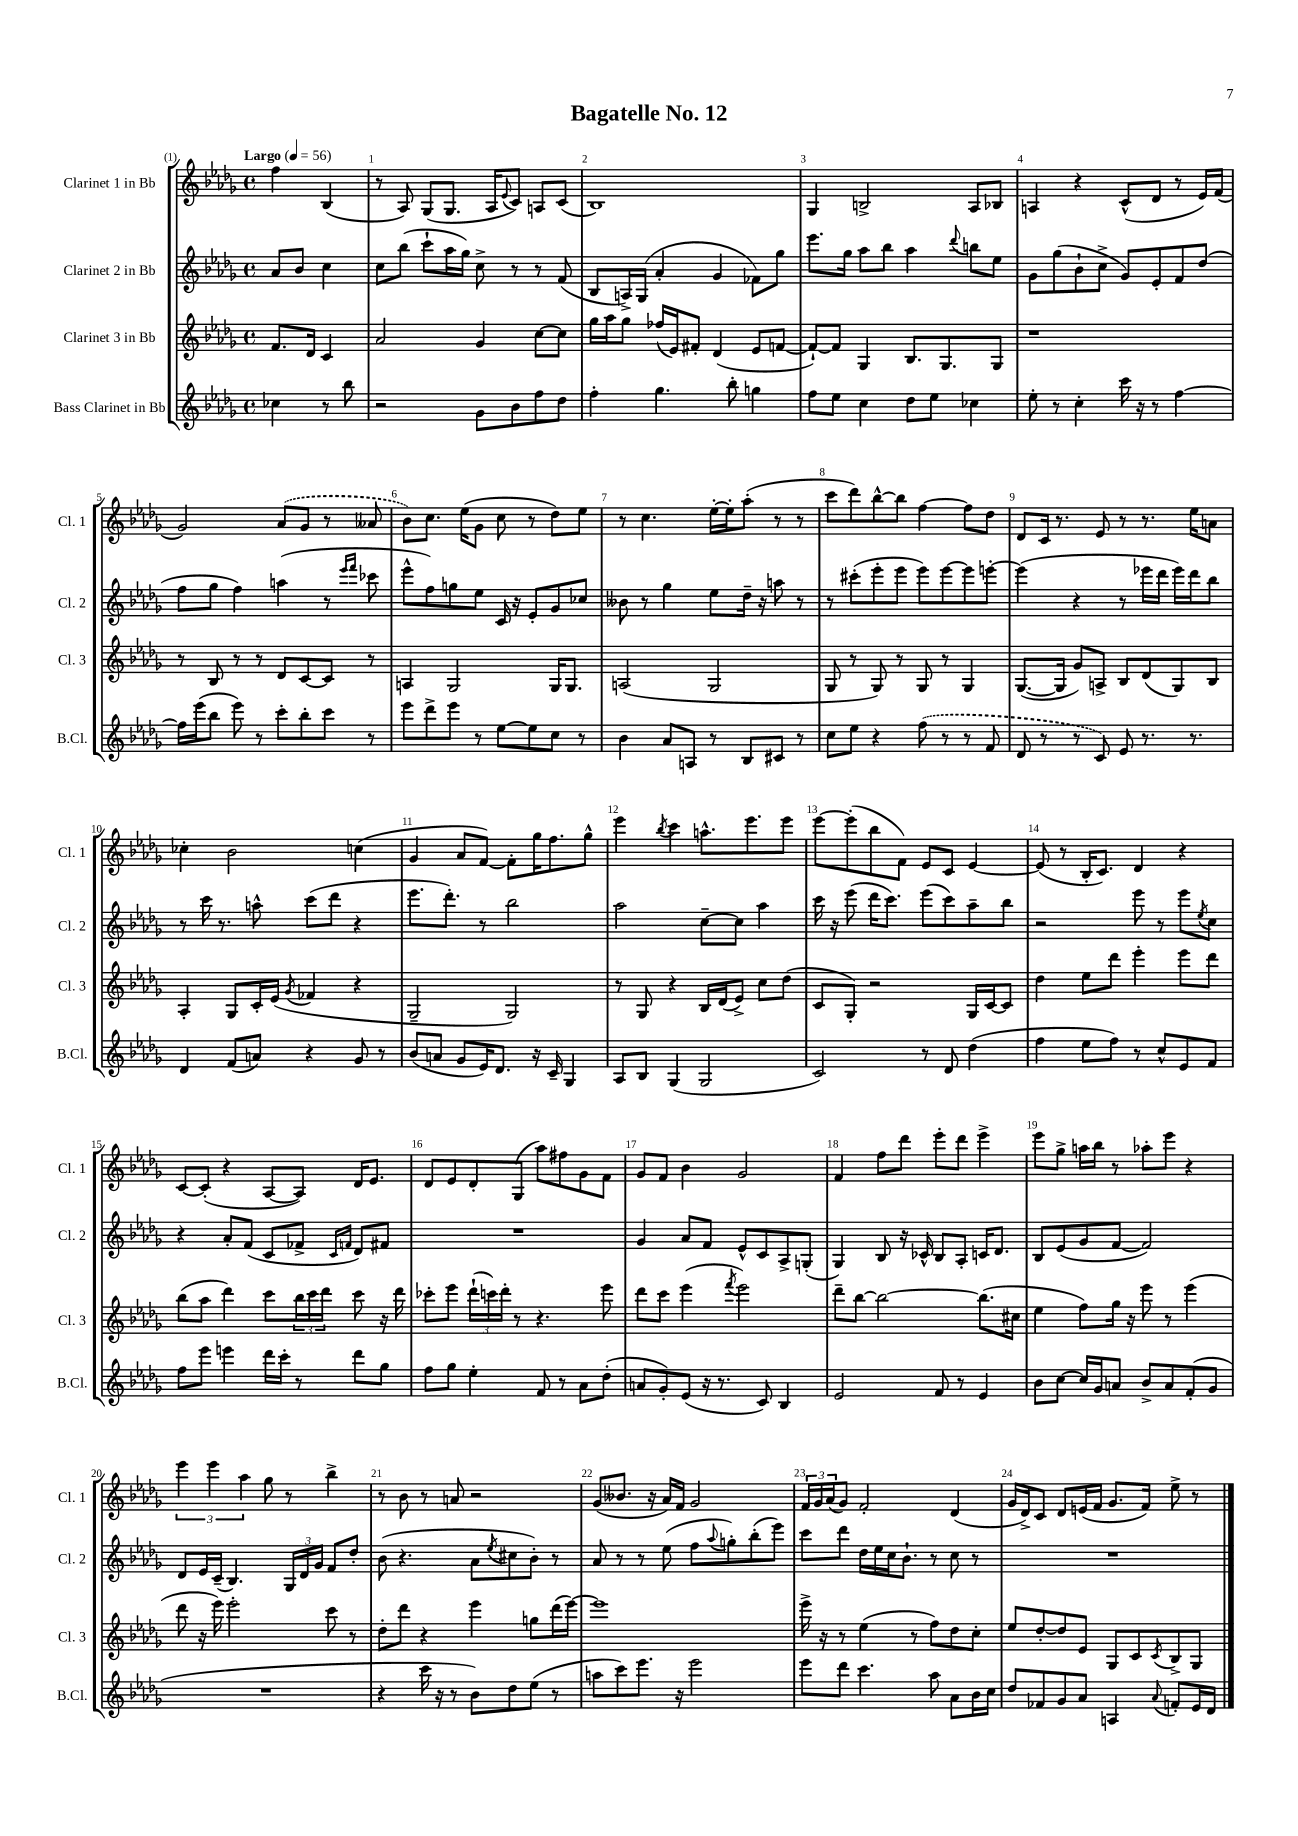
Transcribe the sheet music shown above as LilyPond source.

\header { title = "Bagatelle No. 12" }
<<
\new StaffGroup <<
\new Staff = "s0" \with { instrumentName = "Clarinet 1 in Bb" shortInstrumentName = "Cl. 1" } {
    \clef treble \key des \major \defaultTimeSignature \time 4/4 \partial 2 \tempo "Largo" 4 = 56
    f''4 bes4( |
    r8 aes8) ges8( ges8. aes16 \appoggiatura { ees'8 } c'8) a8 c'8( |
    bes1) |
    ges4 b2-> aes8 bes8 |
    a4 r4 c'8-^( des'8 r8 ees'16) f'16( |
    ges'2) \once \slurDashed aes'8( ges'8 r8 aeses'8 |
    bes'8) c''8. ees''16( ges'8 c''8 r8 des''8) ees''8 |
    r8 c''4. ees''16~-. ees''16-. aes''8-.( r8 r8 |
    c'''8 des'''8) bes''8~-^ bes''8 f''4~ f''8 des''8 |
    des'8 c'16 r8. ees'8 r8 r8. ees''16 a'8 |
    ces''4-. bes'2 c''4( |
    ges'4 aes'8 f'8~) f'8-. ges''16 f''8. ges''8-^ |
    ees'''4 \acciaccatura { bes''8 } c'''4 a''8.-^ ees'''8. ees'''8 |
    ees'''8~ ees'''8-.( bes''8 f'8) ees'8 c'8 ees'4~ |
    ees'8( r8 bes16-. c'8.) des'4 r4 |
    c'8~ c'8-.( r4 aes8~ aes8) des'16 ees'8. |
    des'8 ees'8 des'8-. ges8( aes''8) fis''8 ges'8 f'8 |
    ges'8 f'8 bes'4 ges'2 |
    f'4 f''8 des'''8 ees'''8-. des'''8 ees'''4-> |
    ees'''8 ges''8-> a''16 bes''16 r8 aes''8-. ees'''8 r4 |
    \tuplet 3/2 { ees'''4 ees'''4 aes''4 } ges''8 r8 bes''4-> |
    r8 bes'8 r8 a'8 r2 |
    ges'8( beses'8. r16 aes'16) f'16 ges'2 |
    \tuplet 3/2 { f'16 ges'16 aes'16( } ges'8) f'2-. des'4( |
    ges'16 des'16->) c'8 des'8 e'16( f'16 ges'8. f'16) ees''8-> r8 \bar "|." |
}
\new Staff = "s1" \with { instrumentName = "Clarinet 2 in Bb" shortInstrumentName = "Cl. 2" } {
    \clef treble \key des \major \defaultTimeSignature \time 4/4 \partial 2
    aes'8 bes'8 c''4 |
    c''8 bes''8( c'''8-! aes''16 ges''16) c''8-> r8 r8 f'8( |
    bes8 a16->) ges16( aes'4-. ges'4 fes'8) ges''8 |
    ees'''8. ges''16 aes''8 bes''8 aes''4 \appoggiatura { des'''8 } b''8 ees''8 |
    ges'8 ges''8( bes'8-! c''8-> ges'8) ees'8-. f'8 des''8( |
    f''8 ges''8 f''4) a''4( r8 \grace { ees'''16 f'''16 } ces'''8 |
    ees'''8-^ f''8) g''8 ees''8 c'16 r16 ees'8-. ges'8 ces''8 |
    beses'8 r8 ges''4 ees''8 des''16-- r16 a''8 r8 |
    r8 cis'''8-.( ees'''8-. ees'''8 ees'''8) ees'''8~ ees'''8 e'''8~-. |
    e'''4( r4 r8 ees'''16 des'''16 ees'''16) des'''16 bes''8 |
    r8 c'''16 r8. a''8-^ c'''8( des'''8 r4 |
    ees'''8. des'''8.-.) r8 bes''2 |
    aes''2 c''8~-- c''8 aes''4 |
    c'''16 r16 ees'''8( des'''16 c'''8.) ees'''8( c'''8) aes''8-- bes''8 |
    r2 ees'''8 r8 ees'''8 \acciaccatura { ees''8 } c''8 |
    r4 aes'8-. f'8( c'8 fes'8-> \grace { c'16 f'16 } des'8) fis'8 |
    R1 |
    ges'4 aes'8 f'8 ees'8-^ c'8 aes8-> g8-.( |
    ges4) bes8 r16 ces'16-^ bes8 aes8-. c'16 des'8. |
    bes8 ees'8( ges'8 f'8~ f'2) |
    des'8 ees'16 c'16--( bes4.) \tuplet 3/2 { ges16 des'16 ges'16 } f'8 des''8-. |
    bes'8( r4. aes'8 \acciaccatura { ees''8 } cis''8 bes'8-.) r8 |
    aes'8 r8 r8 ees''8( f''8 \appoggiatura { aes''8 } g''8-.) bes''8-.( ees'''8) |
    c'''8 des'''8 des''16 ees''16 c''16 bes'8.-! r8 c''8 r8 |
    R1 \bar "|." |
}
\new Staff = "s2" \with { instrumentName = "Clarinet 3 in Bb" shortInstrumentName = "Cl. 3" } {
    \clef treble \key des \major \defaultTimeSignature \time 4/4 \partial 2
    f'8. des'16 c'4 |
    aes'2 ges'4 c''8~ c''8 |
    ges''16 aes''16 ges''8 fes''16( ees'16) fis'8-. des'4( ees'8 f'8~ |
    f'8~-!) f'8 ges4 bes8. ges8. ges8 |
    r1 |
    r8 bes8 r8 r8 des'8 c'8~ c'8 r8 |
    a4 ges2 ges16 ges8. |
    a2( ges2 |
    ges8 r8 ges8) r8 ges8 r8 ges4 |
    ges8.~( ges16 ges'8) a8-> bes8 des'8( ges8) bes8 |
    aes4-. ges8 c'16-. ees'16( \acciaccatura { ges'8 } fes'4 r4 |
    ges2-- ges2) |
    r8 ges8 r4 bes16 des'16( ees'8->) c''8 des''8( |
    c'8 ges8-.) r2 ges16 c'16~ c'8 |
    des''4 ees''8 des'''8 ees'''4-. ees'''8 des'''8 |
    bes''8( aes''8 des'''4) c'''8 \tuplet 3/2 { bes''16 c'''16 des'''16 } c'''8 r16 des'''16 |
    ces'''8-. ees'''8 \tuplet 3/2 { des'''16-!( c'''16) des'''16-. } r8 r4. ees'''8 |
    des'''8 c'''8 ees'''4( \acciaccatura { f'''8 } ees'''2) |
    des'''8-- bes''8~ bes''2~ bes''8.( cis''16 |
    ees''4 f''8) ges''16 r16 ees'''8 r8 ees'''4( |
    des'''8 r16 ees'''16) ees'''2-. c'''8 r8 |
    des''8-. des'''8 r4 ees'''4 g''8 des'''16( ees'''16~) |
    ees'''1 |
    ees'''16-> r16 r8 ees''4( r8 f''8) des''8 c''8-. |
    ees''8 des''8~-. des''8 ees'8 ges8 c'8 \acciaccatura { c'8 } bes8-> ges8 \bar "|." |
}
\new Staff = "s3" \with { instrumentName = "Bass Clarinet in Bb" shortInstrumentName = "B.Cl." } {
    \clef treble \key des \major \defaultTimeSignature \time 4/4 \partial 2
    ces''4 r8 bes''8 |
    r2 ges'8 bes'8 f''8 des''8 |
    f''4-. ges''4. bes''8-. g''4 |
    f''8 ees''8 c''4 des''8 ees''8 ces''4 |
    ees''8-. r8 c''4-. c'''16 r16 r8 f''4~ |
    f''16 ees'''16( bes''8 ees'''8) r8 c'''8-. bes''8-. c'''8 r8 |
    ees'''8 des'''8-> ees'''8 r8 ees''8~ ees''8 c''8 r8 |
    bes'4 aes'8 a8 r8 bes8 cis'8 r8 |
    c''8 ees''8 r4 \once \slurDashed f''8( r8 r8 f'8 |
    des'8 r8 r8 c'8) ees'8 r8. r8. |
    des'4 f'8( a'8) r4 ges'8 r8 |
    bes'8( a'8 ges'8 ees'16) des'8. r16 c'16-- ges4 |
    aes8 bes8 ges4( ges2 |
    c'2) r8 des'8 des''4( |
    f''4 ees''8 f''8) r8 c''8-^ ees'8 f'8 |
    f''8 ees'''8 e'''4 des'''16 c'''16-. r8 des'''8 ges''8 |
    f''8 ges''8 ees''4-. f'8 r8 aes'8 des''8-.( |
    a'8 ges'8-.) ees'8( r16 r8. c'8) bes4 |
    ees'2 f'8 r8 ees'4 |
    bes'8 c''8~ c''16 ges'16 a'8 bes'8-> a'8 f'8-.( ges'8 |
    R1 |
    r4 c'''16 r16 r8 bes'8) des''8 ees''8( r8 |
    a''8 c'''8) ees'''8. r16 ees'''2 |
    ees'''8 des'''8 c'''4. aes''8 aes'8 bes'16 c''16 |
    des''8 fes'8 ges'8 aes'8 a4 \appoggiatura { aes'8 } f'8-. ees'16 des'16 \bar "|." |
}
>>
>>
\layout { \context { \Score \override BarNumber.break-visibility = ##(#f #t #t) barNumberVisibility = #all-bar-numbers-visible } }
